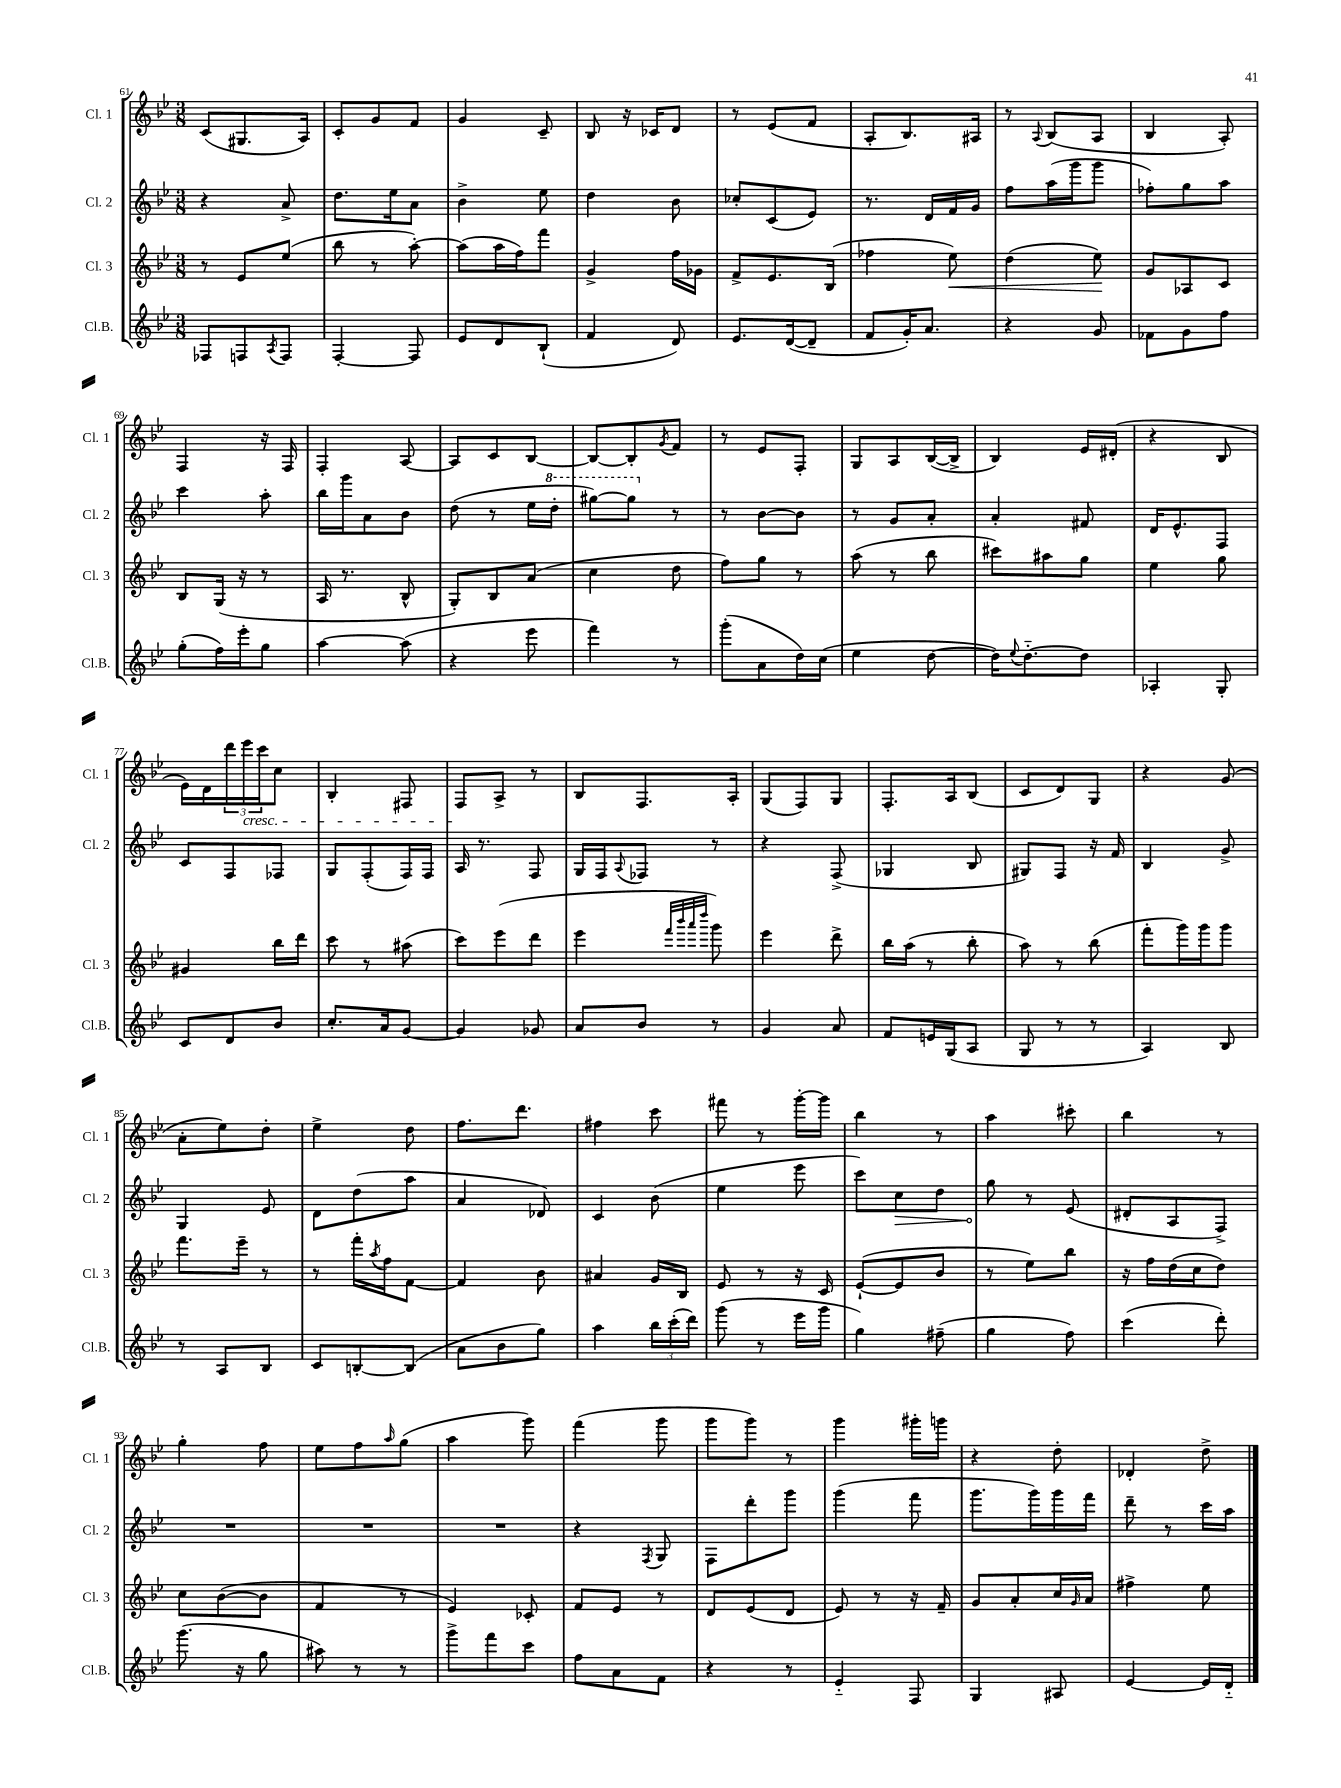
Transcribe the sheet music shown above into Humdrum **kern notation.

**kern	**kern	**kern	**kern
*staff4	*staff3	*staff2	*staff1
*clefG2	*clefG2	*clefG2	*clefG2
*k[b-e-]	*k[b-e-]	*k[b-e-]	*k[b-e-]
*M3/8	*M3/8	*M3/8	*M3/8
8F-	8r	4r	(8c
8F	8e-	.	8.G#
8qA	.	.	.
8F	(8ee-	8a^	.
.	.	.	16A)
=	=	=	=
[4F'	8bb-	8.dd	8c'
.	8r	.	8g
.	.	16ee-	.
8F]	[8aa')	8a	8f
=	=	=	=
8e-	(8aa]	4b-^	4g
8d	16aa	.	.
.	16ff)	.	.
(8B-`	8fff	8ee-	8c~
=	=	=	=
4f	4g^	4dd	8B-
.	.	.	16r
.	.	.	16c-
8d)	16ff	8b-	8d
.	16g-	.	.
=	=	=	=
8.e-	8f^	8cc-'	8r
.	8.e-	(8c	(8e-
([16d	.	.	.
8d~]	.	8e-)	8f
.	(16B-	.	.
=	=	=	=
8f	4ff-	8.r	8A'
16g')	.	.	8.B-)
8.a	.	16d	.
.	8ee-)	16f	.
.	.	16g	16A#
=	=	=	=
4r	(4dd	8ff	8r
.	.	.	8qqA
.	.	(16aa	(8B-
.	.	16ggg	.
8g	8ee-)	8ggg	8A
=	=	=	=
8f-	8g	8ff-')	4B-
8g	8A-	8gg	.
8ff	8c	8aa	8A')
=	=	=	=
(8gg'	8B-	4ccc	4F
16ff)	(16G	.	.
16eee-'	16r	.	.
8gg	8r	8aa'	16r
.	.	.	16F
=	=	=	=
[4aa	16A	16bb-	4F'
.	8.r	16ggg	.
.	.	8a	.
(8aa]	8B-^^	8b-	[8A
=	=	=	=
4r	8G')	(8dd	8A]
.	8B-	8r	8c
8eee-	(8a	16ee-	[8B-
.	.	16ddd'	.
=	=	=	=
4fff)	4cc	[8ggg#)	8B-_
.	.	8ggg#]	8B-']
.	.	.	8qg
8r	8dd	8r	8f
=	=	=	=
(8ggg'	8ff)	8r	8r
8a	8gg	[8b-	8e-
16dd)	8r	8b-]	8F'
(16cc	.	.	.
=	=	=	=
4ee-	(8aa	8r	8G
.	8r	8g	8A
[8dd	8bb-	8a'	([16B-
.	.	.	16B-^]
=	=	=	=
16dd])	8ccc#)	4a'	4B-)
8qqee-	.	.	.
[8.dd'~	.	.	.
.	8aa#	.	.
8dd]	8gg	8f#	16e-
.	.	.	(16d#'
=	=	=	=
4A-'	4ee-	16d	4r
.	.	8.e-^^	.
8G'	8gg	8F	8B-
=	=	=	=
8c	4g#	8c	16e-)
.	.	.	16d
8d	.	8F	24ddd
.	.	.	24eee-
.	.	.	24ccc
8b-	16bb-	8F-	8cc
.	16ddd	.	.
=	=	=	=
8.cc'	8ccc	8G	4B-'
.	8r	(8F'	.
16a	.	.	.
[8g	(8aa#	16F)	8F#
.	.	16F	.
=	=	=	=
4g]	8ccc)	16A	8F
.	.	8.r	.
.	(8eee-	.	8A^
8g-	8ddd	8F	8r
=	=	=	=
8a	4eee-	16G	8B-
.	.	16F	.
.	.	8qqA	.
8b-	.	8F-	8.F
.	32qqfff	.	.
.	32qqbbb-	.	.
.	32qqaaa	.	.
.	32qqdddd	.	.
8r	8ggg)	8r	.
.	.	.	16A'
=	=	=	=
4g	4eee-	4r	(8G
.	.	.	8F)
8a	8ddd^	(8F^	8G
=	=	=	=
8f	16bb-	4G-	8.F'
.	(16aa	.	.
16e	8r	.	.
(16G	.	.	16A
8A	8bb-'	8B-	(8B-
=	=	=	=
8G	8aa)	8G#)	8c
8r	8r	8F	8d)
8r	(8bb-	16r	8G
.	.	16f	.
=	=	=	=
4A)	8fff'	4B-	4r
.	16ggg)	.	.
.	16ggg	.	.
8B-	8ggg	8g^	(8g
=	=	=	=
8r	8.fff	4G	8a'
8A	.	.	8ee-)
.	16eee-~	.	.
8B-	8r	8e-	8dd'
=	=	=	=
8c	8r	8d	4ee-^
[8B'	16fff'	(8dd	.
.	8qaa	.	.
.	16ff	.	.
(8B]	[8f	8aa	8dd
=	=	=	=
8a	4f]	4a	8.ff
8b-	.	.	.
.	.	.	8.ddd
8gg)	8b-	8d-)	.
=	=	=	=
4aa	4a#	4c	4ff#
24bb-	16g	(8b-	8ccc
(24ccc'	.	.	.
.	16B-	.	.
24ddd)	.	.	.
=	=	=	=
(8ggg	8e-	4ee-	8fff#
8r	8r	.	8r
16eee-	16r	8eee-	[16ggg'
16ggg	16c	.	16ggg]
=	=	=	=
4gg)	([8e-`	8ccc)	4bb-
.	8e-]	8cc	.
(8ff#~	8b-	8dd	8r
=	=	=	=
4gg	8r	8gg	4aa
.	8ee-)	8r	.
8ff)	8bb-	(8e-	8ccc#'
=	=	=	=
(4ccc	16r	8d#'	4bb-
.	16ff	.	.
.	(16dd	8A	.
.	16cc	.	.
8ddd')	8dd)	8F^)	8r
=	=	=	=
(8.ggg	8cc	4.r	4gg'
.	([8b-	.	.
16r	.	.	.
8gg	8b-]	.	8ff
=	=	=	=
8aa#)	4f	4.r	8ee-
8r	.	.	8ff
.	.	.	16qqaa
8r	8r	.	(8gg
=	=	=	=
8ggg^	4e-)	4.r	4aa
8fff	.	.	.
8ccc	8c-'	.	8ggg)
=	=	=	=
8ff	8f	4r	(4fff
8a	8e-	.	.
.	.	8qF	.
8f	8r	8G	8ggg
=	=	=	=
4r	8d	8F	8ggg
.	(8e-	8ddd'	8ggg)
8r	8d	8ggg	8r
=	=	=	=
4e-'~	8e-)	(4ggg	4ggg
.	8r	.	.
8F	16r	8fff	16ggg#'
.	16f~	.	16ggg
=	=	=	=
4G	8g	8.ggg	4r
.	8a'	.	.
.	.	16ggg)	.
8A#	16cc	16ggg	8dd'
.	16qqg	.	.
.	16a	16fff	.
=	=	=	=
[4e-	4ff#^	8ddd~	4d-'
.	.	8r	.
16e-]	8ee-	16ccc	8dd^
16d'~	.	16aa	.
==	==	==	==
*-	*-	*-	*-
